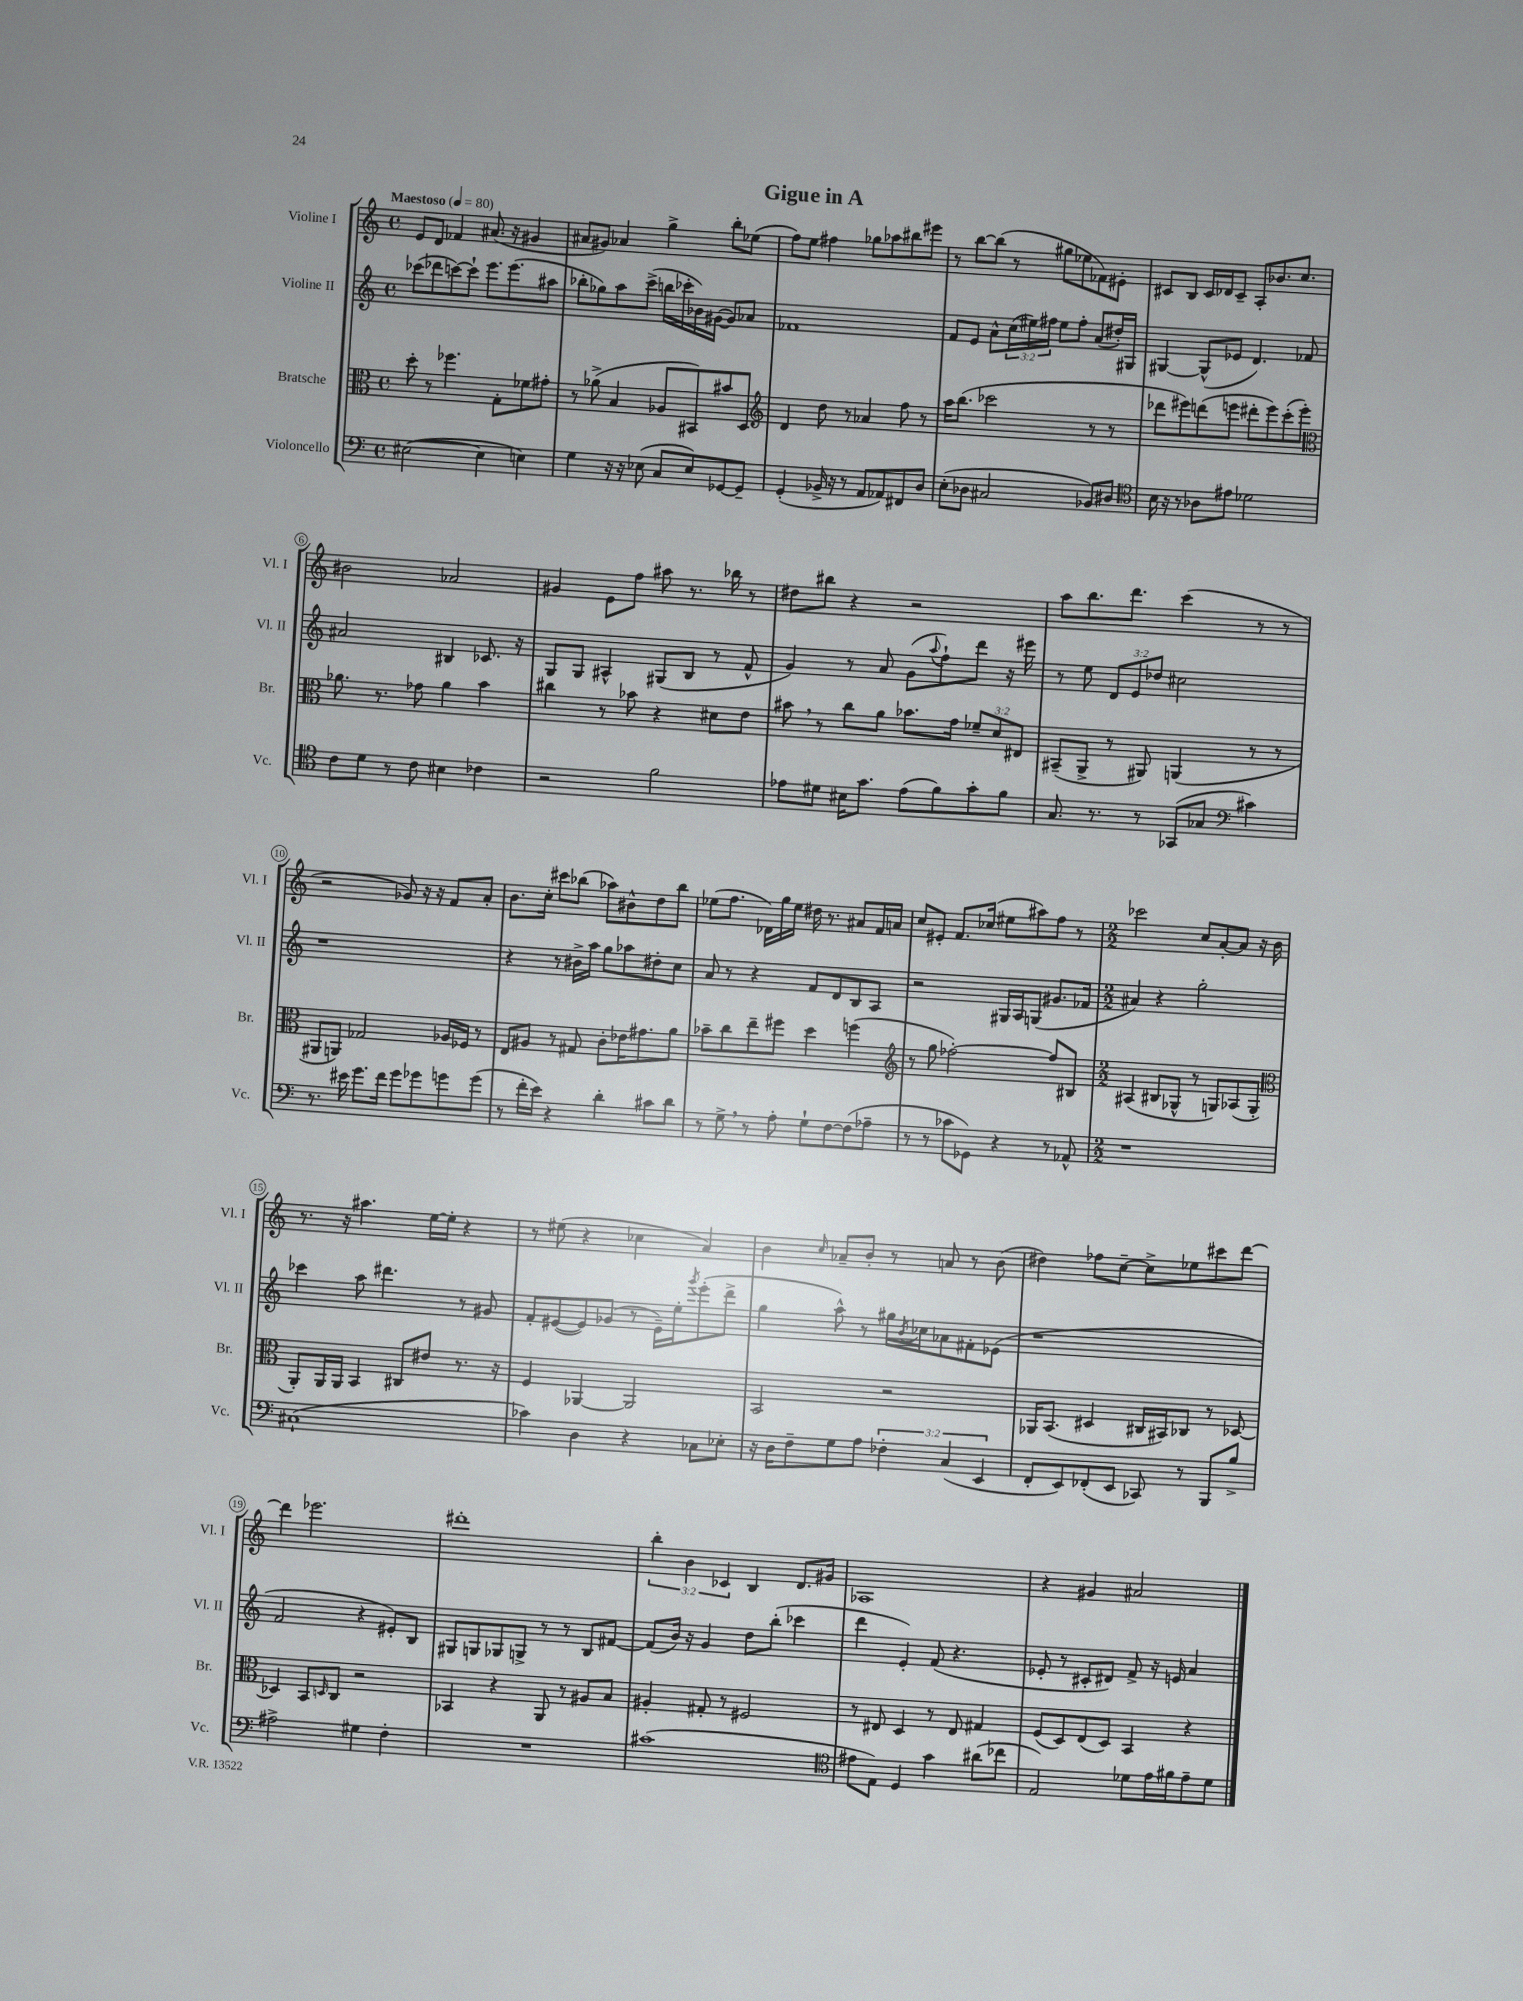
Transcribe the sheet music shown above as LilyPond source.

\header { title = "Gigue in A" }
<<
\new StaffGroup <<
\new Staff = "s0" \with { instrumentName = "Violine I" shortInstrumentName = "Vl. I" } {
    \clef treble \key c \major \defaultTimeSignature \time 4/4 \override Staff.TupletNumber.text = #tuplet-number::calc-fraction-text \tempo "Maestoso" 4 = 80
    e'8 d'8 fes'4 ais'8.( r16 gis'4 |
    ais'8 gis'8) aes'4 g''4-> b''8-. ees''8( |
    f''8) e''8 fis''4 ges''8 aes''8 bis''8 eis'''8 |
    r8 b''8~ b''8( r8 gis''8 ees''8 fes'8) eis'8-. |
    cis'8 b8 cis'16 des'16 cis'8-- a8-. bes'8. c''8. |
    bis'2 aes'2 |
    gis'4 e'8 f''8 ais''8 r8. bes''16 r8 |
    dis''8 bis''8 r4 r2 |
    a''8 b''8. d'''8. c'''4( r8 r8 |
    r2 ges'8) r16 r16 f'8 a'8-. |
    b'8. c''16-. cis'''8 bes''8( aes''8) bis'8-^ d''8 bes''8 |
    ees''8( f''8. des'16) g''16 ees''16 dis''16 r8. ais'8 f'16 a'16 |
    c''8 eis'8-. f'8. ces''16( eis''8 ais''8) f''8 r8 |
    \numericTimeSignature \time 2/2 ces'''2 c''8 a'8~-. a'8 r16 b'16 |
    r8. r16 ais''4. e''16~ e''16-. r4 |
    r8 eis''8( r4 ces''4 a'4) |
    b'4 \grace { c''16 } aes'8-- b'8-. r8 a'8 r8 b'8( |
    dis''4) fes''8 c''8~-- c''8-> ees''8 cis'''8 d'''8~ |
    d'''4 ees'''2. |
    dis'''1-. |
    \tuplet 3/2 { b''4-. b'4 ces'4 } b4 d'8. gis'16 |
    aes1 |
    r4 gis'4 ais'2 \bar "|." |
}
\new Staff = "s1" \with { instrumentName = "Violine II" shortInstrumentName = "Vl. II" } {
    \clef treble \key c \major \defaultTimeSignature \time 4/4 \override Staff.TupletNumber.text = #tuplet-number::calc-fraction-text
    ces'''8( des'''8 c'''8~) c'''8-! e'''8. e'''8.( ais''8 |
    bes''8-. ges''8) a''8 c'''8->( b''16 ces'''16-. bes'16) gis'16~( gis'8) aes'8 |
    fes'1 |
    f'8 e'8 a'8-^ \tuplet 3/2 { c''16( eis''16) fis''16 } eis''8 fis''8-. a'8( dis''16-.) gis16 |
    gis4~ gis8-^( ees'8 d'4.) fes'8 |
    ais'2 bis4 ces'8. r16 |
    g8 g8 ais4-^ gis8( b8 r8 f'8-^ |
    g'4) r8 a'8 g'8( \appoggiatura { a''8 } f''8-!) d'''8 r16 eis'''16 |
    r8 e''8 \tuplet 3/2 { d'8 e'8 des''8 } cis''2 |
    r1 |
    r4 r8 bis'16-> a''16 g''8 aes''8 dis''8-. c''8 |
    a'8 r8 r4 f'8 d'8 b8 a8 |
    r2 gis16 a16 g8( gis'8. fes'16 |
    \numericTimeSignature \time 2/2 ais'4) r4 g''2-. |
    ces'''4 a''8 dis'''4. r8 gis'8 |
    f'8-. eis'8~( eis'8) ges'8( r8 eis'16--) e''16-. \acciaccatura { g'''8 } e'''8-.( d'''8-> |
    g''4 a''8-^) r8 gis''16 \acciaccatura { b'8 } ces''16 aes'8 fis'8-. ees'8( |
    r1 |
    f'2 r4 eis'8-.) b8 |
    gis8 g8 ges8 g8-> r8 r8 b8 fis'8~ |
    fis'8( b'16) r16 g'4 d''8 b''8-.( ces'''4 |
    d'''4 e'4-.) f'8( r4. |
    ees'8-. r8 cis'8-. dis'8) f'8-> r16 e'16 a'4 \bar "|." |
}
\new Staff = "s2" \with { instrumentName = "Bratsche" shortInstrumentName = "Br." } {
    \clef alto \key c \major \defaultTimeSignature \time 4/4 \override Staff.TupletNumber.text = #tuplet-number::calc-fraction-text
    d''8-. r8 fes''4. g8-. fes'8 gis'8-. |
    r8 aes'8->( b4 aes8 bis,8) bis'8 d8 |
    \clef treble d'4 d''8 r8 aes'4 f''8 r8 |
    a''16 b''8.( ces'''2 r8 r8 |
    des'''8 eis'''8) d'''8( e'''8 dis'''8-. e'''8) c'''8-.( e'''8-.) |
    \clef alto aes'8. r8. ges'8 aes'4 b'4 |
    cis''4 r8 bes'8 r4 dis'8 e'8 |
    bis'8 \breathe r8 c''8 a'8 bes'8. g'16 \tuplet 3/2 { fes'8-- d'8 eis8 } |
    bis,8--( a,8-> r8 ais,8) a,4( r8 r8 |
    ais,8 a,8) ges2 aes16 fes16 r8 |
    e8 ais8 r8 gis8 c'8-. ees'16 gis'8. a'8 |
    bes'8-- c''8 e''8-- fis''8 d''4 f''4( |
    \clef treble r8 g''8 fes''2~-.) fes''8 bis8 |
    \numericTimeSignature \time 2/2 ais4( bis8 ges8-^ r8 g8) aes8( g8-. |
    \clef alto a,8-.) a,16 a,16 b,4 cis8 eis'8 r8. r16 |
    f4 aes,4~ aes,2 |
    b,2 r2 |
    aes,16 b,8.( dis4 cis16 bis,16) ces8 r8 des8~ |
    des4 b,8 \grace { d16 } c8 r2 |
    bes,4 r4 a,8 r8 ais8 b8 |
    ais4-. gis8-. r8 fis2 |
    r8 eis8 d4 r8 eis8 gis4 |
    f8( d8) e8( d8) b,4 r4 \bar "|." |
}
\new Staff = "s3" \with { instrumentName = "Violoncello" shortInstrumentName = "Vc." } {
    \clef bass \key c \major \defaultTimeSignature \time 4/4 \override Staff.TupletNumber.text = #tuplet-number::calc-fraction-text
    eis2~( eis4 e4) |
    g4 r16 r16 ees8( c8 ees8) ges,8~ ges,8-- |
    g,4-.( bes,16-> r16 r8 a,8 aes,8) fis,8 d8 |
    e8-.( des8 cis2 bes,8) dis8 |
    \clef tenor b16 r16 r8 aes8 eis'8 des'2 |
    c'8 d'8 r8 c'8 bis4 ces'4 |
    r2 f'2 |
    ees'8 dis'8 bis16 g'8. ees'8( f'8) g'8-. f'8 |
    g8. r8. r8 ges,8( ges8 \clef bass cis'4) |
    r8. eis'16 g'8. f'16 g'8 ges'8 g'8 g'8( |
    r8 f'16-. e'16) r4 d'4-. cis'8 d'8 |
    r8 g8-> \breathe r8 a8-. g8-! f8~ f8( aes8-- |
    r8 r8 ces'8 ges,8) r4 r8 aes,8-^ |
    \numericTimeSignature \time 2/2 r1 |
    cis1-!( |
    ces'4) d4 r4 ces8 ees8-. |
    r16 d16 f8-- g8 a8 \tuplet 3/2 { fes4-. c4( e,4 } |
    f,8-. e,8) fes,8-.( e,8 ces,8) r8 b,,8 b8-> |
    ais2-> gis4 f4-. |
    R1 |
    cis'1( |
    \clef tenor eis'8 e8) d4 g'4 ais'8( ces''8 |
    e2) des'8 e'16 fis'16 e'8-- des'8 \bar "|." |
}
>>
>>
\layout { \context { \Score \override BarNumber.stencil = #(make-stencil-circler 0.1 0.3 ly:text-interface::print) } }
